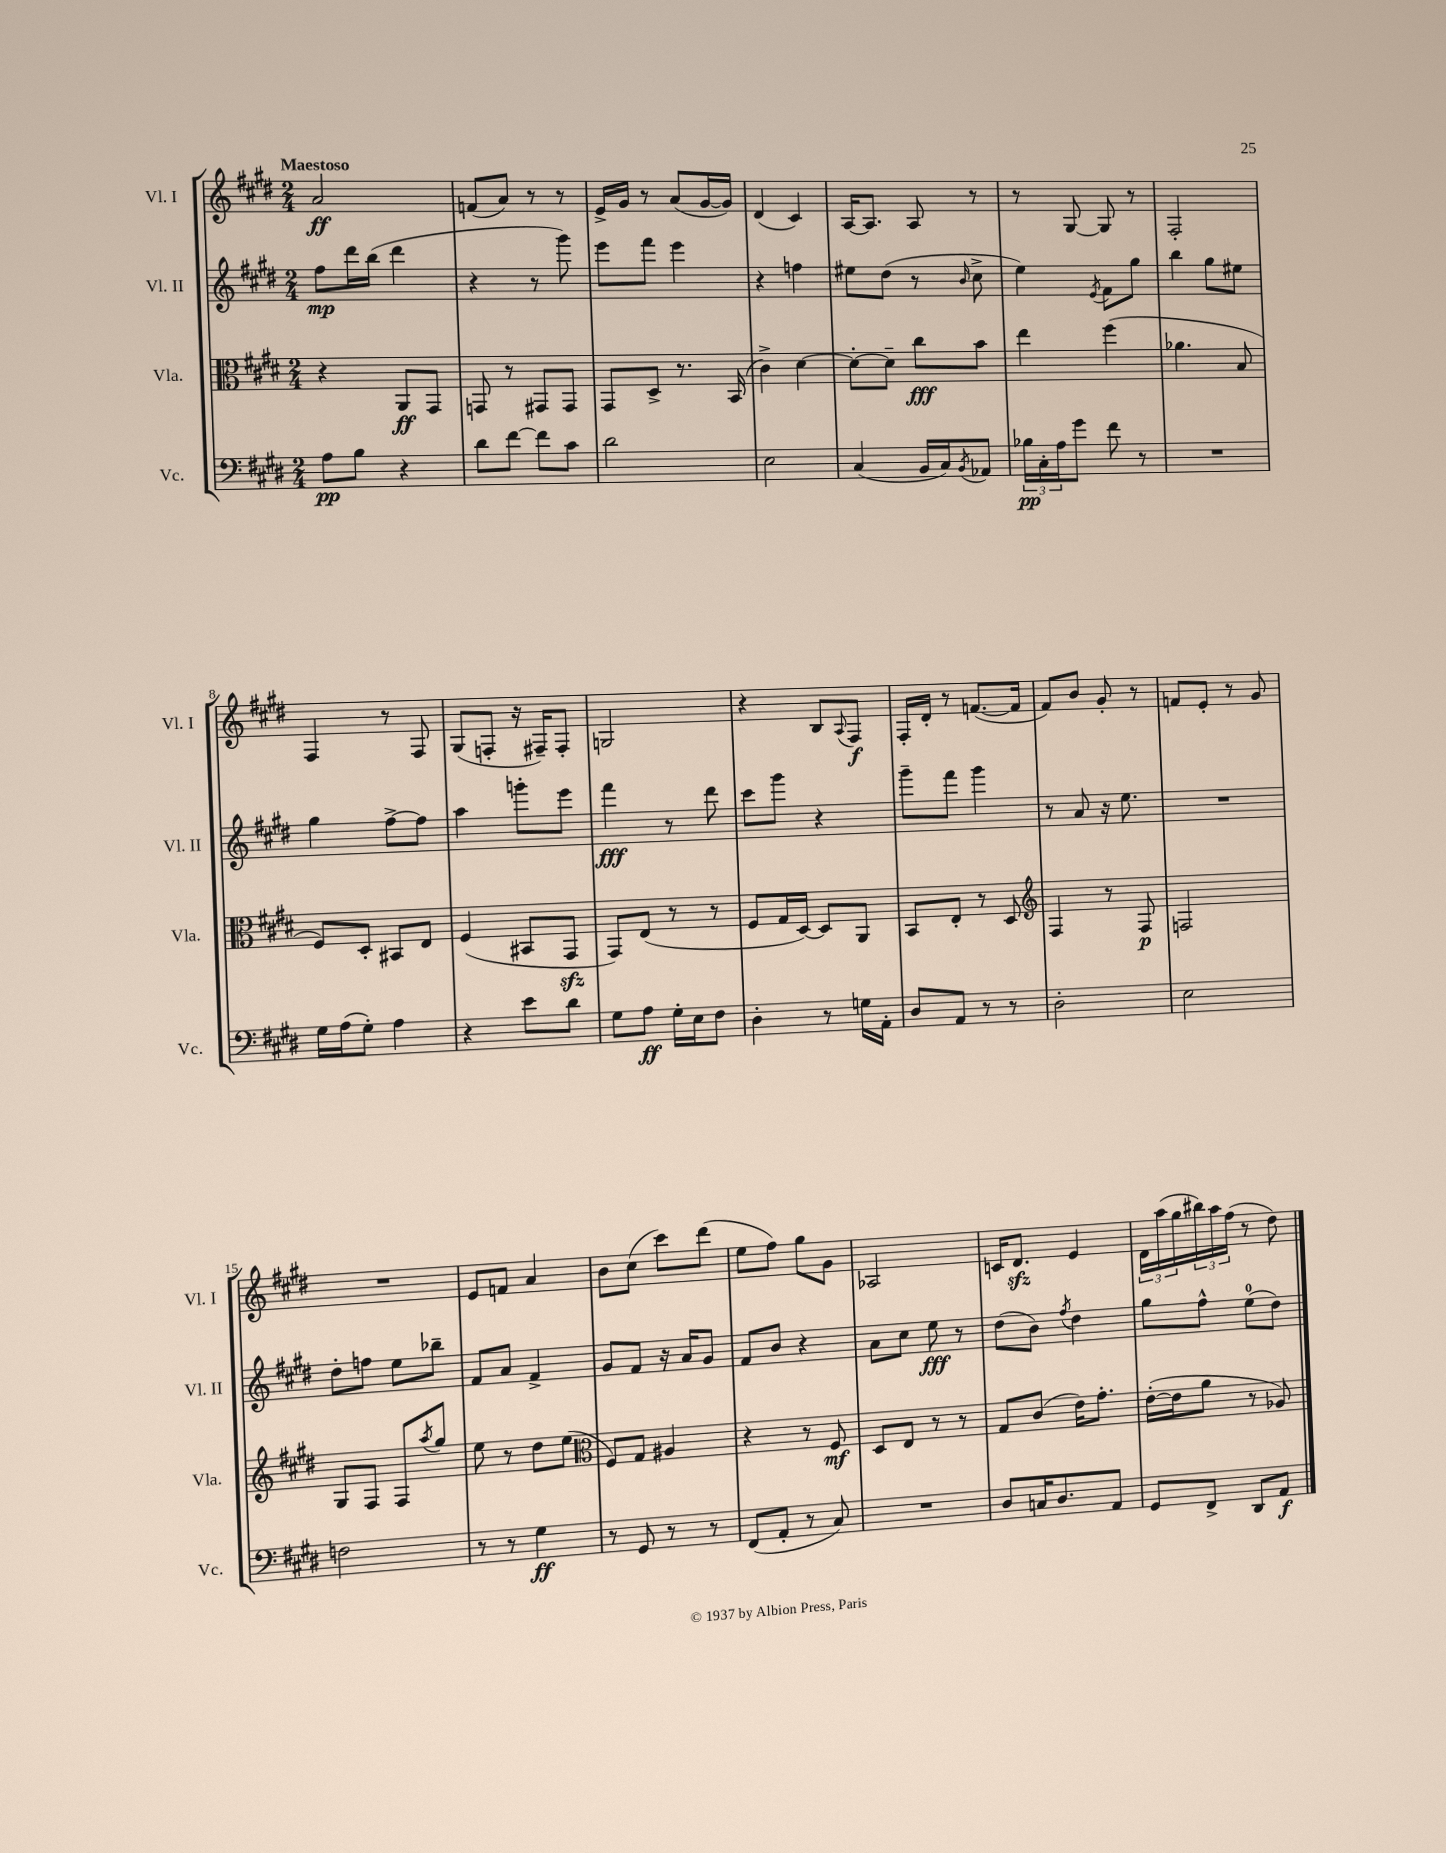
<<
\new StaffGroup <<
\new Staff = "s0" \with { instrumentName = "Vl. I" shortInstrumentName = "Vl. I" } {
    \clef treble \key e \major \numericTimeSignature \time 2/4 \tempo "Maestoso"
    a'2\ff |
    f'8( a'8) r8 r8 |
    e'16-> gis'16 r8 a'8( gis'16~ gis'16) |
    dis'4( cis'4) |
    a16~ a8. a8 r8 |
    r8 gis8~ gis8 r8 |
    fis2-. |
    fis4 r8 fis8 |
    gis8( f8-. r16 fis16--) fis8-. |
    g2 |
    r4 b8 \appoggiatura { a8 } fis8\f |
    fis16-. dis'16-. r8 f'8.~( f'16 |
    fis'8) b'8 gis'8-. r8 |
    f'8 e'8-. r8 gis'8 |
    R2 |
    e'8 f'8 a'4 |
    b'8 cis''8( cis'''8) dis'''8( |
    e''8 fis''8) gis''8 gis'8 |
    aes2 |
    c'16 dis'8.\sfz e'4 |
    \tuplet 3/2 { dis'16 a''16( gis''16 } \tuplet 3/2 { bis''16) a''16 fis''16( } r8 dis''8) \bar "|." |
}
\new Staff = "s1" \with { instrumentName = "Vl. II" shortInstrumentName = "Vl. II" } {
    \clef treble \key e \major \numericTimeSignature \time 2/4
    fis''8\mp dis'''16 b''16( dis'''4 |
    r4 r8 gis'''8) |
    e'''8 fis'''8 e'''4 |
    r4 f''4 |
    eis''8 dis''8( r8 \grace { b'16 } cis''8-> |
    e''4) \acciaccatura { e'8 } fis'8 gis''8 |
    b''4 gis''8 eis''8 |
    gis''4 fis''8~-> fis''8 |
    a''4 g'''8-. e'''8 |
    fis'''4\fff r8 dis'''8 |
    cis'''8 gis'''8 r4 |
    gis'''8-- fis'''8 gis'''4 |
    r8 a'8 r16 e''8. |
    R2 |
    dis''8-. f''8 e''8 bes''8-- |
    fis'8 a'8 fis'4-> |
    gis'8 fis'8 r16 a'16 gis'8 |
    fis'8 b'8 r4 |
    a'8 cis''8 e''8\fff r8 |
    dis''8( b'8) \acciaccatura { fis''8 } dis''4 |
    gis''8 fis''8-^ e''8-0( dis''8) \bar "|." |
}
\new Staff = "s2" \with { instrumentName = "Vla." shortInstrumentName = "Vla." } {
    \clef alto \key e \major \numericTimeSignature \time 2/4
    r4 a,8\ff gis,8 |
    g,8 r8 gis,8 gis,8 |
    gis,8 dis8-> r8. b,16( |
    cis'4->) dis'4~ |
    dis'8~-. dis'8-- cis''8\fff b'8 |
    e''4 fis''4( |
    aes'4. b8 |
    fis8) dis8-. bis,8 e8 |
    fis4( bis,8 gis,8\sfz |
    gis,8) e8( r8 r8 |
    fis8 gis16 dis16~) dis8 a,8 |
    b,8 e8-. r8 dis8 |
    \clef treble fis4 r8 fis8\p |
    f2 |
    gis8 fis8 fis8 \acciaccatura { a''8 } gis''8 |
    e''8 r8 dis''8 e''8( |
    \clef alto fis8) gis8 ais4 |
    r4 r8 fis8\mf |
    dis8 e8 r8 r8 |
    gis8 cis'8( e'16) gis'8.-. |
    e'16~-.( e'16 a'8 r8 aes8) \bar "|." |
}
\new Staff = "s3" \with { instrumentName = "Vc." shortInstrumentName = "Vc." } {
    \clef bass \key e \major \numericTimeSignature \time 2/4
    a8\pp b8 r4 |
    dis'8 fis'8~ fis'8 cis'8 |
    dis'2 |
    e2 |
    cis4( b,16 cis16) \acciaccatura { b,8 } aes,8 |
    \tuplet 3/2 { bes16\pp cis16-. a16 } gis'8 fis'8 r8 |
    R2 |
    gis16 a16( gis8-.) a4 |
    r4 e'8 dis'8 |
    gis8 a8\ff gis16-. e16 fis8 |
    dis4-. r8 g16 a,16-. |
    dis8 a,8 r8 r8 |
    dis2-. |
    e2 |
    f2 |
    r8 r8 gis4\ff |
    r8 gis,8 r8 r8 |
    fis,8( a,8-. r8 cis8) |
    R2 |
    dis8 c16 dis8. a,8 |
    gis,8 fis,8-> dis,8 a,8\f \bar "|." |
}
>>
>>
